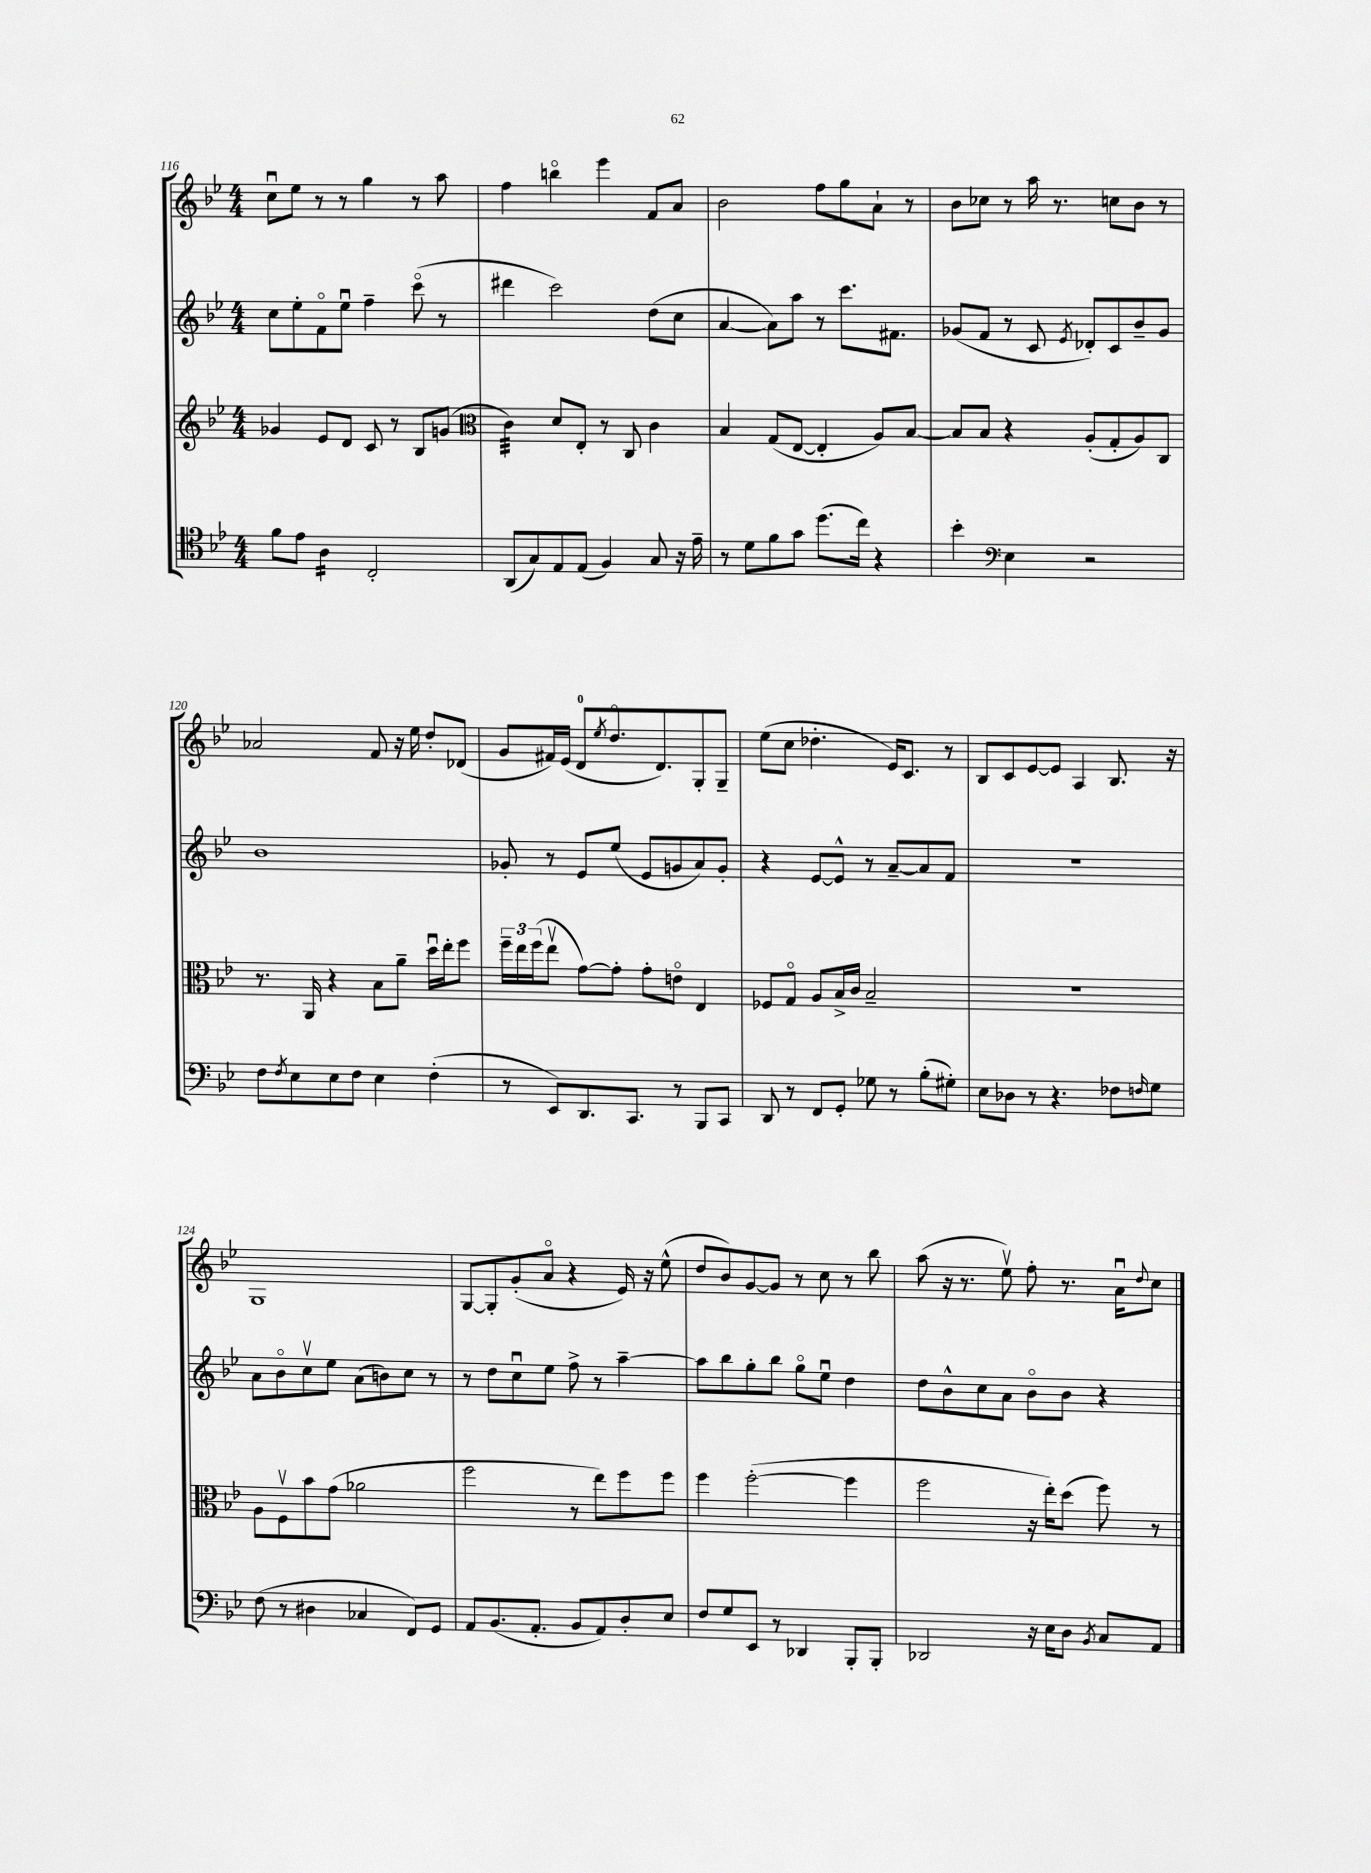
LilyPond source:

<<
\new StaffGroup <<
\new Staff = "s0" {
    \clef treble \key bes \major \numericTimeSignature \time 4/4
    c''8\downbow ees''8 r8 r8 g''4 r8 a''8 |
    f''4 b''4\flageolet ees'''4 f'8 a'8 |
    bes'2 f''8 g''8 a'8-! r8 |
    bes'8 ces''8 r8 a''16 r8. c''8 bes'8 r8 |
    aes'2 f'8 r16 ees''16 d''8-. des'8( |
    g'8 fis'16) ees'16( d'8-0 \acciaccatura { ees''8 } d''8.\flageolet d'8.) g8-. g8-- |
    ees''8( c''8 des''4.-. ees'16) c'8. r8 |
    bes8 c'8 ees'8~ ees'8 a4 bes8. r16 |
    g1 |
    g8~ g8-. g'8-.( a'8\flageolet r4 ees'16) r16 ees''8-^( |
    d''8 bes'8) g'8~ g'8 r8 c''8 r8 bes''8 |
    a''8( r16 r8. ees''8\upbow) f''8-. r8. a'16\downbow \appoggiatura { d''8 } c''8 \bar "|." |
}
\new Staff = "s1" {
    \clef treble \key bes \major \numericTimeSignature \time 4/4
    c''8 ees''8-. f'8\flageolet ees''8\downbow f''4-- c'''8\flageolet( r8 |
    dis'''4 c'''2) d''8( c''8 |
    a'4~ a'8) a''8 r8 c'''8. fis'8. |
    ges'8( f'8 r8 c'8 \acciaccatura { ees'8 } des'8-.) c'8 bes'8-- ges'8 |
    bes'1 |
    ges'8-. r8 ees'8 ees''8( ees'8 g'8 a'8) g'8-. |
    r4 ees'8~ ees'8-^ r8 a'8~-- a'8 f'8 |
    R1 |
    a'8 bes'8\flageolet c''8\upbow ees''8 a'8( b'8) c''8 r8 |
    r8 d''8 c''8\downbow ees''8 f''8-> r8 a''4~-- |
    a''8 bes''8 g''8-. bes''8 g''8\flageolet ees''8\downbow d''4 |
    d''8 bes'8-^ c''8 a'8 bes'8\flageolet bes'8 r4 \bar "|." |
}
\new Staff = "s2" {
    \clef treble \key bes \major \numericTimeSignature \time 4/4
    ges'4 ees'8 d'8 c'8 r8 bes8 g'8( |
    \clef alto c'4:32) d'8 ees8-. r8 c8 c'4 |
    bes4 g8( ees8~ ees4-. a8) bes8~ |
    bes8 bes8 r4 a8-.( g8-. a8) c8 |
    r8. a,16 r4 bes8 a'8-- d''16\downbow ees''16-. f''8 |
    \tuplet 3/2 { f''16-- ees''16 f''16( } ees''8\upbow g'8~) g'8-. g'8-. e'8\flageolet ees4 |
    fes8 g8\flageolet a8 bes16-> c'16 bes2-- |
    R1 |
    a8 f8\upbow bes'8 g'8( aes'2 |
    f''2 r8 ees''8) f''8 f''8 |
    f''4 f''2~-.( f''4 |
    f''2 r16 ees''16-.) d''8( f''8) r8 \bar "|." |
}
\new Staff = "s3" {
    \clef tenor \key bes \major \numericTimeSignature \time 4/4
    f'8 ees'8 a4:16 c2-. |
    a,8( g8) ees8 ees8( f4) g8 r16 ees'16-- |
    r8 d'8 f'8 g'8 d''8.( c''16) r4 |
    bes'4-. \clef bass ees4 r2 |
    f8 \acciaccatura { f8 } ees8 ees8 f8 ees4 f4-.( |
    r8 ees,8) d,8. c,8. r8 bes,,8 c,8 |
    d,8 r8 f,8 g,8-. ges8 r8 bes8-.( gis8-.) |
    ees8 des8 r8 r4. fes8 \grace { f16 } g8 |
    f8( r8 dis4 ces4 f,8) g,8 |
    a,8 bes,8.( a,8.-. bes,8 a,8) d8-. ees8 |
    f8 g8 ees,8 r8 des,4 bes,,8-. bes,,8-. |
    des,2 r16 ees16 d8 \acciaccatura { bes,8 } c8 a,8 \bar "|." |
}
>>
>>
\layout { \context { \Score currentBarNumber = #116 } }
